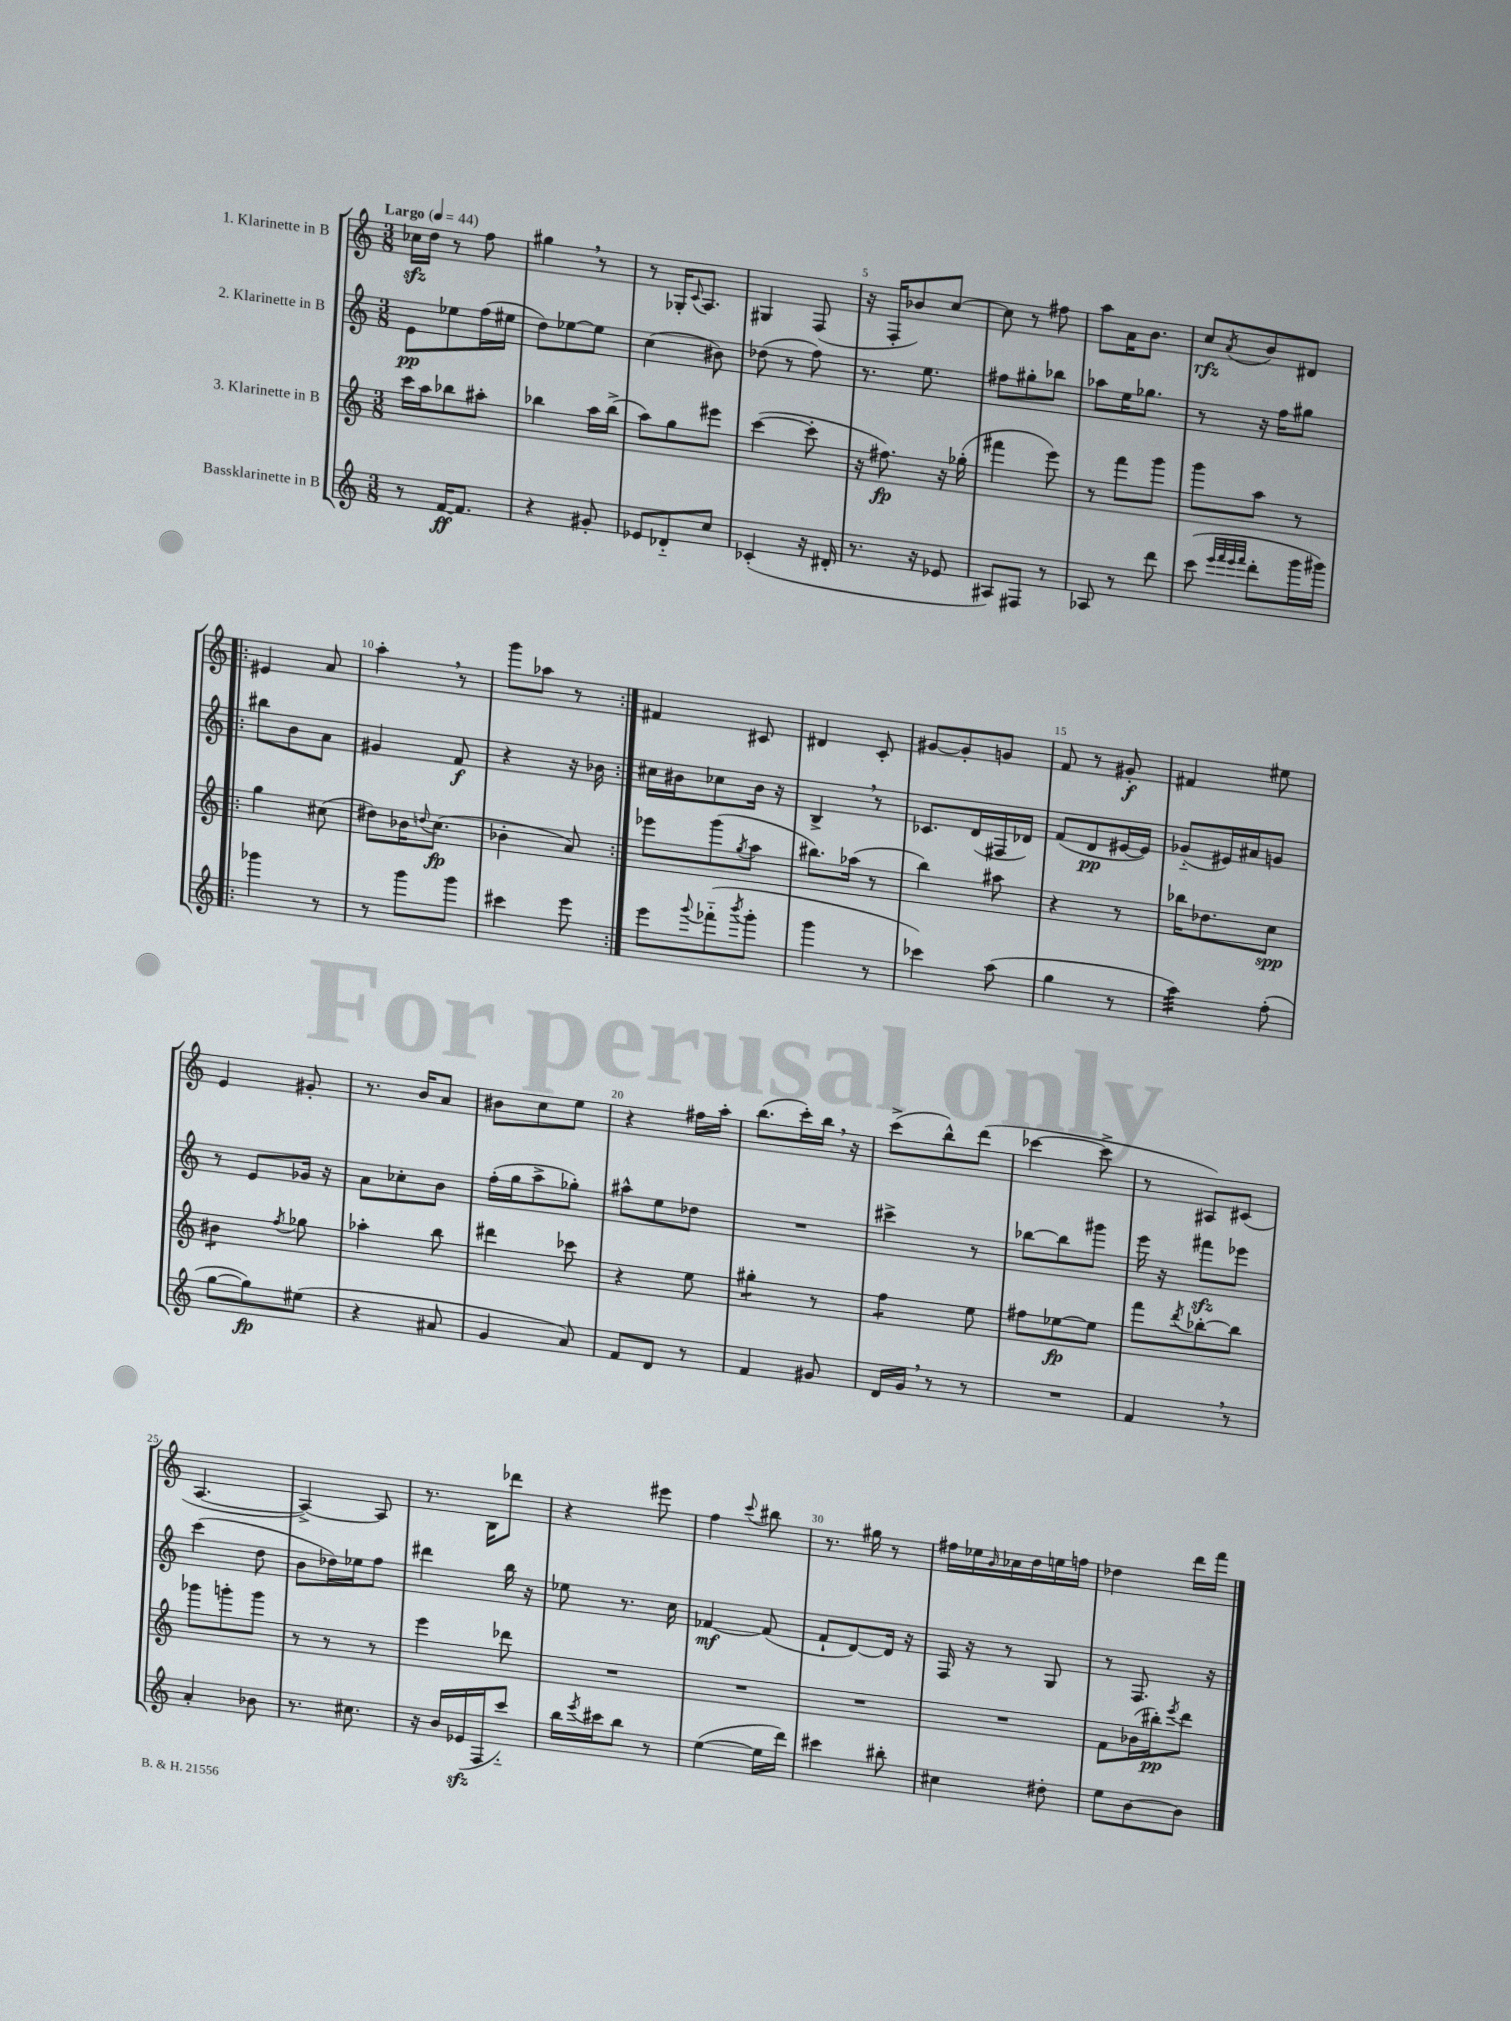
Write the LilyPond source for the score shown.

<<
\new StaffGroup <<
\new Staff = "s0" \with { instrumentName = "1. Klarinette in B" } {
    \clef treble \key c \major \numericTimeSignature \time 3/8 \tempo "Largo" 4 = 44
    ces''16\sfz d''16 r8 f''8 |
    gis''4 \breathe r8 |
    r8 ges16-. \appoggiatura { c'8 } a8. |
    gis4 f8( |
    r16 f16-. bes'8) c''8~ |
    c''8 r8 fis''8 |
    a''8 a'16 b'8. |
    c''8\rfz \acciaccatura { a'8 } b'8 dis'8 |
    \repeat volta 2 { eis'4 a'8 |
    a''4-. \breathe r8 |
    g'''8 aes''8 r8 | }
    fis'4 cis'8 |
    dis'4 c'8-. |
    gis'8~ gis'8-. g'8 |
    f'8 r8 gis'8-.\f |
    fis'4 eis''8 |
    e'4 gis'8-. |
    r8. b'16 a'8 |
    bis'8 c''8 e''8 |
    r4 fis''16 a''16-. |
    b''8.( c'''16-.) b''16 \breathe r16 |
    c'''8->( b''8-^) d'''8( |
    ces'''4~ ces'''8-> |
    r8 ais8) cis'8( |
    a4.~ |
    a4~->) a8 |
    r8. b16 des'''8 |
    r4 eis'''8 |
    f''4 \appoggiatura { c'''8 } bis''8 |
    r8. gis''16 r8 |
    fis''16 ees''16 \grace { b'16 } ces''16 d''16 e''16 f''16 |
    des''4 d'''16 f'''16 \bar "|." |
}
\new Staff = "s1" \with { instrumentName = "2. Klarinette in B" } {
    \clef treble \key c \major \numericTimeSignature \time 3/8
    e'8\pp ees''8 f''16( eis''16 |
    d''8) ees''8~ ees''8 |
    c''4( bis'8) |
    des''8( r8 f''8) |
    r8. e''8. |
    fis''8 gis''8-. bes''8 |
    aes''8 e''16 ges''8. |
    r8 r16 f''16 gis''8 |
    \repeat volta 2 { bis''8 b'8 a'8 |
    gis'4 f'8\f |
    r4 r16 bes'16 | }
    cis''16 bis'16 ces''8 bis'16 r16 |
    b4-> \breathe r8 |
    ces'8. d'16( fis16 des'16) |
    f'8( d'8\pp eis'16~ eis'16) |
    ges'8-_( eis'16) ais'16 g'8 |
    r8 e'8 ges'16 r16 |
    a'8 ces''8-. b'8 |
    f''16-.( g''16 a''8-> ges''8-.) |
    ais''8-^ e''8 des''8 |
    R4. |
    cis'''4-> r8 |
    bes''8~ bes''8 gis'''8 |
    e'''16 r16 fis'''8\sfz ees'''8 |
    c'''4( d''8 |
    b'8 des''16) ees''16 f''8 |
    dis'''4 b''16 r16 |
    ees''8 r8. c''16 |
    fes'4~\mf fes'8( |
    f'8-! d'8~) d'16 r16 |
    f16 r16 r8 g8 |
    r8 f8. r16 \bar "|." |
}
\new Staff = "s2" \with { instrumentName = "3. Klarinette in B" } {
    \clef treble \key c \major \numericTimeSignature \time 3/8
    c'''16 a''16 bes''8 ais''8-. |
    bes''4 a''16 bes''16->( |
    a''8) g''8 eis'''8 |
    c'''4~( c'''8-. |
    r16 fis''8.\fp) r16 ges''16-.( |
    fis'''4 e'''8) |
    r8 f'''8 g'''8 |
    g'''8 a''8 r8 |
    \repeat volta 2 { g''4 cis''8( |
    dis''8) bes'16 \appoggiatura { d''8 } c''8.\fp( |
    bes'4-. a'8) | }
    ees'''8 g'''8( \acciaccatura { g''8 } a''8 |
    bis''8.) aes''16( r8 |
    b''4) ais''8 |
    r4 r8 |
    bes''16 des''8. c''8\spp |
    bis'4:8 \acciaccatura { f''8 } ges''8 |
    aes''4-. b''8 |
    dis'''4 ces'''8 |
    r4 e''8 |
    gis''4:8-. r8 |
    f''4:8 e''8 |
    fis''8 ees''8~\fp ees''8 |
    f'''8 \acciaccatura { d'''8 } bes''8~-. bes''8 |
    ges'''8 g'''8-. g'''8 |
    r8 r8 r8 |
    e'''4 des'''8 |
    R4. |
    R4. |
    R4. |
    R4. |
    f'8 bes'16( bis''16-.\pp) \acciaccatura { e'''8 } d'''8 \bar "|." |
}
\new Staff = "s3" \with { instrumentName = "Bassklarinette in B" } {
    \clef treble \key c \major \numericTimeSignature \time 3/8
    r8 f'16~\ff f'8. |
    r4 gis'8-. |
    ees'8 des'8-_ c''8 |
    ces'4-.( r16 dis'16-. |
    r8. r16 ees'8 |
    ais8) fis8 r8 |
    aes8 r8 d'''8 |
    c'''8( \grace { e'''32 f'''32 e'''32 f'''32 } d'''8-. g'''16 gis'''16) |
    \repeat volta 2 { ges'''4 r8 |
    r8 g'''8 g'''8 |
    cis'''4 e'''8 | }
    e'''8 \appoggiatura { g'''8 } fes'''8-_( \acciaccatura { b'''8 } g'''8-. |
    g'''4 r8 |
    ces'''4) a''8( |
    g''4 r8 |
    a''4:32) f''8-.( |
    g''8~ g''8\fp) eis''8( |
    r4 ais'8 |
    g'4 a'8) |
    f'8 d'8 r8 |
    f'4 gis'8 |
    d'16 g'16 \breathe r8 r8 |
    R4. |
    f'4 \breathe r8 |
    a'4-. bes'8 |
    r8. cis''8. |
    r16 b'16 ees'16\sfz( f16 c'''8-_) |
    b''16 \acciaccatura { e'''8 } cis'''16 b''8 r8 |
    e''4~( e''16 d'''16) |
    cis'''4 bis''8-. |
    cis''4 dis''8-. |
    e''8 b'8~ b'8 \bar "|." |
}
>>
>>
\layout { \context { \Score \override BarNumber.break-visibility = ##(#f #t #t) barNumberVisibility = #(every-nth-bar-number-visible 5) } }
